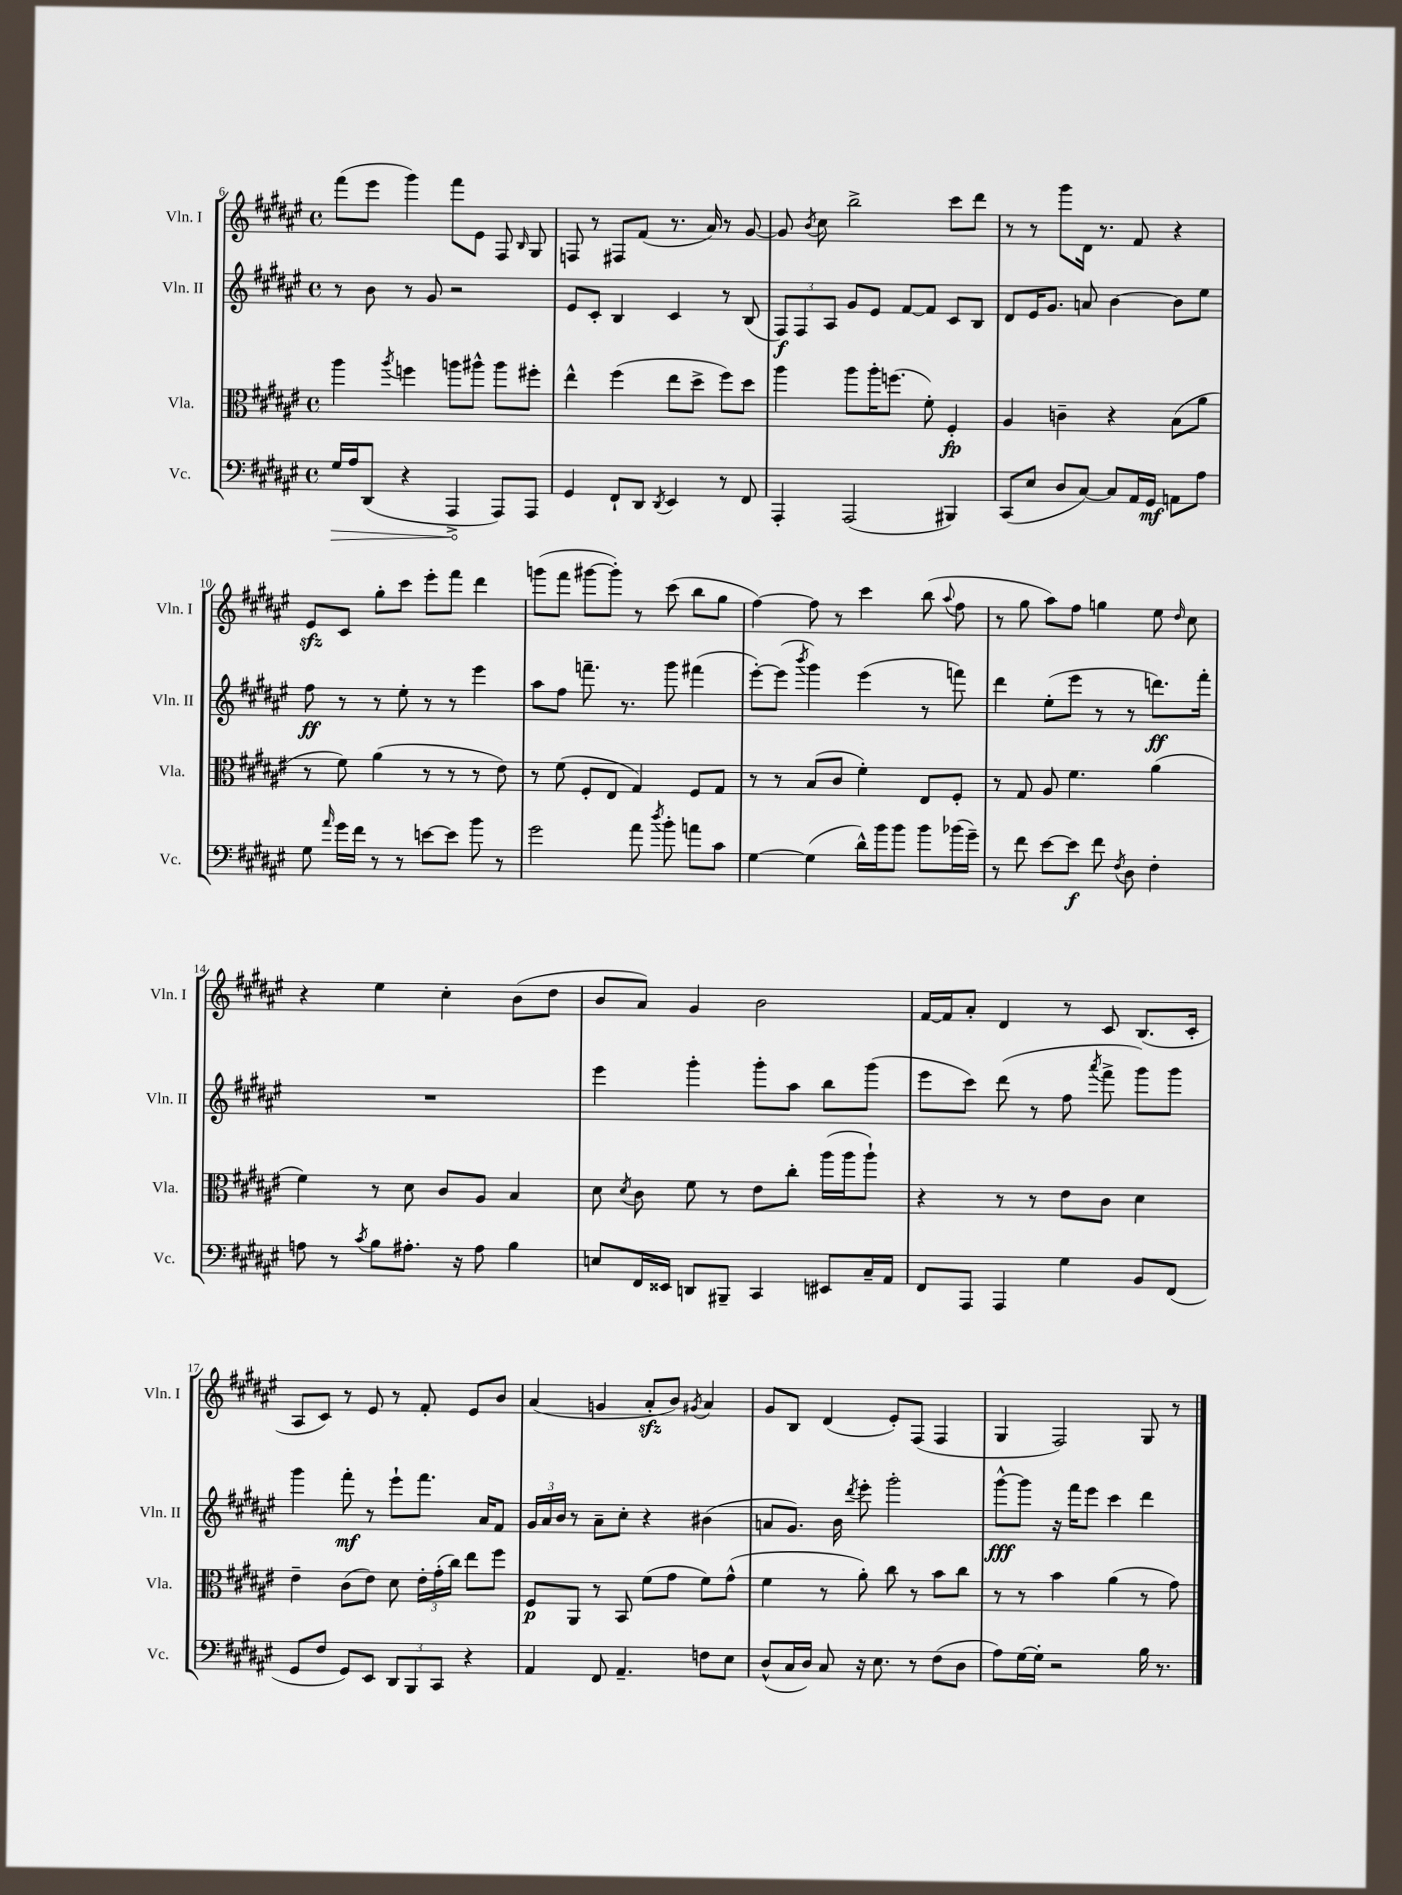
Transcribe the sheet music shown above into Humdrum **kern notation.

**kern	**dynam	**kern	**dynam	**kern	**dynam	**kern
*part4	*part4	*part3	*part3	*part2	*part2	*part1
*staff4	*staff4	*staff3	*staff3	*staff2	*staff2	*staff1
*I"Vc.	*	*I"Vla.	*	*I"Vln. II	*	*I"Vln. I
*I'Vc.	*	*I'Vla.	*	*I'Vln. II	*	*I'Vln. I
*clefF4	*	*clefC3	*	*clefG2	*	*clefG2
*k[f#c#g#d#a#e#]	*	*k[f#c#g#d#a#e#]	*	*k[f#c#g#d#a#e#]	*	*k[f#c#g#d#a#e#]
*M4/4	*	*M4/4	*	*M4/4	*	*M4/4
*met(c)	*	*met(c)	*	*met(c)	*	*met(c)
=6	=6	=6	=6	=6	=6	=6
!	!LO:HP:b	!	!	!	!	!
16G#/LL	>	4aa#\	.	8r	.	(8fff#\L
16A#/J	.	.	.	.	.	.
(8DD#/J	.	.	.	8b\	.	8eee#\J
.	.	8qaa#/	.	.	.	.
4r	.	4ffn\	.	8r	.	4ggg#\)
.	.	.	.	8g#/	.	.
4AAA#^/	.	8aan\L	.	2r	.	8fff#\L
.	.	8aa#X^^\J	.	.	.	8e#\J
8AAA#/L)	]	8aa#\L	.	.	.	8F#/
.	.	.	.	.	.	16qqB/
8AAA#/J	.	8ff#X'\J	.	.	.	8G#/
=7	=7	=7	=7	=7	=7	=7
4GG#/	.	4ee#^^\	.	8e#/L	.	8Fn/
.	.	.	.	8c#'/J	.	8r
8FF#`/L	.	(4ff#\	.	4B/	.	8F#X/L
8DD#/J	.	.	.	.	.	(8f#/J
8qDD#/	.	.	.	.	.	.
4EE#/	.	8ee#\L	.	4c#/	.	8.r
.	.	8dd#^\J	.	.	.	.
.	.	.	.	.	.	16a#/)
8r	.	8ff#\L)	.	8r	.	8r
8FF#/	.	8dd#\J	.	(8B/	.	[8g#/
=8	=8	=8	=8	=8	=8	=8
4AAA#'/	.	4aa#\	.	12F#/L)	f	8g#/]
.	.	.	.	12F#/	.	.
.	.	.	.	.	.	8qb/
.	.	.	.	.	.	8cc#\
.	.	.	.	12A#/J	.	.
(2AAA#/	.	8aa#\L	.	8g#/L	.	2bb^\
.	.	16aa#'\K	.	8e#/J	.	.
.	.	(8.ffn\J	.	.	.	.
.	.	.	.	[8f#/L	.	.
.	.	8f#'\)	.	8f#/J]	.	.
4BBB#X/)	.	4F#'/	fp	8c#/L	.	8ccc#\L
.	.	.	.	8B/J	.	8ddd#\J
=9	=9	=9	=9	=9	=9	=9
(8CC#/L	.	4A#/	.	8d#/L	.	8r
8E#/J	.	.	.	16e#/K	.	8r
.	.	.	.	8.g#/J	.	.
8D#/L	.	4cn~\	.	.	.	8ggg#\L
[8C#/J)	.	.	.	8an/	.	16d#\Jk
.	.	.	.	.	.	8.r
8C#/L]	.	4r	.	[4b\	.	.
16AA#/L	.	.	.	.	.	8f#/
16GG#/JJ	mf	.	.	.	.	.
8AAn\L	.	(8B\L	.	8b\L]	.	4r
8A#\J	.	8a#\J	.	8ee#\J	.	.
!!LO:LB:g=z
=10	=10	=10	=10	=10	=10	=10
8G#\	.	8r	.	8ff#\	ff	8e#zz/L
16qqa#/	.	.	.	.	.	.
16g#\LL	.	8f#\)	.	8r	.	8c#/J
16f#\JJ	.	.	.	.	.	.
8r	.	(4a#\	.	8r	.	8gg#'\L
8r	.	.	.	8ee#'\	.	8ccc#\J
[8en\L	.	8r	.	8r	.	8eee#'\L
8e\J]	.	8r	.	8r	.	8fff#\J
8b\	.	8r	.	4eee#\	.	4ddd#\
8r	.	8e#\)	.	.	.	.
=11	=11	=11	=11	=11	=11	=11
2g#\	.	8r	.	8aa#\L	.	(8gggn\L
.	.	(8f#\	.	8ff#\J	.	8fff#\J
.	.	8F#'/L	.	8.fffn~\	.	[8ggg#X\L
.	.	8E#/J	.	.	.	8ggg#'\J])
.	.	.	.	8.r	.	.
8a#\	.	4G#/)	.	.	.	8r
8qdd#/	.	.	.	.	.	.
8b'\	.	.	.	8ggg#\	.	(8ccc#\
8an\L	.	8F#/L	.	(4fff#X\	.	8bb\L
8c#\J	.	8G#/J	.	.	.	8gg#\J
=12	=12	=12	=12	=12	=12	=12
[4G#\	.	8r	.	[8eee#'\L)	.	[4ff#\)
.	.	8r	.	(8eee#\J]	.	.
.	.	.	.	8qbbb/	.	.
(4G#\]	.	(8B/L	.	4ggg#\)	.	8ff#\]
.	.	8c#/J	.	.	.	8r
16d#^^\LL)	.	4f#'\)	.	(4eee#\	.	4ccc#\
16b\J	.	.	.	.	.	.
8b\J	.	.	.	.	.	.
8b\L	.	8E#/L	.	8r	.	(8bb\
.	.	.	.	.	.	8qqaa#/
(16b-X\L	.	8F#'/J	.	8fffn\)	.	8ff#\
16g#~\JJ)	.	.	.	.	.	.
=13	=13	=13	=13	=13	=13	=13
8r	.	8r	.	4ddd#\	.	8r
8f#\	.	8G#/	.	.	.	8gg#\
[8e#\L	.	8A#/	.	(8ee#'\L	.	8aa#\L)
8e#\J]	f	4.f#\	.	8eee#\J	.	8ff#\J
8f#\	.	.	.	8r	.	4ggn\
8qF#/	.	.	.	.	.	.
8D#\	.	.	.	8r	.	.
4F#'\	.	(4a#\	.	8.dddn\L)	ff	8ee#\
.	.	.	.	.	.	16qqdd#/
.	.	.	.	.	.	8cc#\
.	.	.	.	16fff#'\Jk	.	.
!!LO:LB:g=z
=14	=14	=14	=14	=14	=14	=14
8An\	.	4f#\)	.	1r	.	4r
8r	.	.	.	.	.	.
8qc#/	.	.	.	.	.	.
8B\L	.	8r	.	.	.	4ee#\
8.A#X'\J	.	8d#\	.	.	.	.
.	.	8c#/L	.	.	.	4cc#'\
16r	.	.	.	.	.	.
8A#\	.	8A#/J	.	.	.	.
4B\	.	4B/	.	.	.	(8b\L
.	.	.	.	.	.	8dd#\J
=15	=15	=15	=15	=15	=15	=15
8En/L	.	8d#\	.	4eee#\	.	8b/L
.	.	8qd#/	.	.	.	.
16FF#/L	.	8c#\	.	.	.	8a#/J)
16EE##X/JJ	.	.	.	.	.	.
8DDn/L	.	8f#\	.	4ggg#'\	.	4g#/
8BBB#X~/J	.	8r	.	.	.	.
4CC#/	.	8e#\L	.	8ggg#'\L	.	2b\
.	.	8cc#'\J	.	8aa#\J	.	.
8EE#X/L	.	(16aa#\LL	.	8bb\L	.	.
.	.	16aa#\J	.	.	.	.
16C#~/L	.	8aa#`\J)	.	(8ggg#\J	.	.
16AA#/JJ	.	.	.	.	.	.
=16	=16	=16	=16	=16	=16	=16
8FF#/L	.	4r	.	8eee#\L	.	[16f#/LL
.	.	.	.	.	.	16f#/J]
8AAA#/J	.	.	.	8ccc#\J)	.	8a#'/J
4AAA#/	.	8r	.	(8ddd#\	.	4d#/
.	.	8r	.	8r	.	.
4G#\	.	8e#\L	.	8ff#\	.	8r
.	.	.	.	8qaaa#/	.	.
.	.	8c#\J	.	8fff#^\	.	8c#/
8BB/L	.	4d#\	.	8ggg#\L)	.	(8.B/L
(8FF#/J	.	.	.	8ggg#\J	.	.
.	.	.	.	.	.	16c#'/Jk
!!LO:LB:g=z
=17	=17	=17	=17	=17	=17	=17
8GG#/L	.	4e#~\	.	4ggg#\	.	8A#/L
8F#/J	.	.	.	.	.	8c#/J)
8GG#/L)	.	(8c#\L	.	8fff#'\	mf	8r
8EE#/J	.	8e#\J)	.	8r	.	8e#/
12DD#/L	.	8d#\	.	8eee#`\L	.	8r
12BBB/	.	.	.	.	.	.
.	.	24e#'\LL	.	8.fff#\J	.	8f#'/
12CC#/J	.	(24g#'\	.	.	.	.
.	.	24cc#\JJ)	.	.	.	.
4r	.	8ee#\L	.	.	.	8e#/L
.	.	.	.	16a#/KL	.	.
.	.	8ff#\J	.	8f#/J	.	8b/J
=18	=18	=18	=18	=18	=18	=18
4AA#/	.	8F#/L	p	24g#/LL	.	(4a#/
.	.	.	.	24a#/	.	.
.	.	.	.	24b/JJ	.	.
.	.	8AA#/J	.	8r	.	.
8FF#/	.	8r	.	8a#~\L	.	4gn/
4.AA#~/	.	8BB/	.	8cc#'\J	.	.
.	.	(8f#\L	.	4r	.	8a#zz'/L
.	.	8g#\J	.	.	.	8b/J)
.	.	.	.	.	.	8qg#X/
8Fn\L	.	8f#\L)	.	(4b#X\	.	4a#/
8E#\J	.	(8g#^^\J	.	.	.	.
=19	=19	=19	=19	=19	=19	=19
(8D#^^/L	.	4f#\	.	8an/L	.	8g#/L
16C#/L	.	.	.	8.g#/J)	.	8B/J
16D#/JJ)	.	.	.	.	.	.
8C#/	.	8r	.	.	.	(4d#/
.	.	.	.	16b\	.	.
.	.	.	.	8qddd#/	.	.
16r	.	8a#'\)	.	8eee#'\	.	.
8.E#\	.	.	.	.	.	.
.	.	8cc#\	.	2ggg#'\	.	8e#'/L)
8r	.	8r	.	.	.	(8F#/J
(8F#\L	.	8b\L	.	.	.	4F#/
8D#\J	.	8cc#\J	.	.	.	.
=20	=20	=20	=20	=20	=20	=20
8A#\L)	.	8r	.	[8ggg#^^\L	fff	4G#/
[16G#\L	.	8r	.	8ggg#\J]	.	.
16G#'\JJ]	.	.	.	.	.	.
2r	.	4b\	.	16r	.	2F#/)
.	.	.	.	16fff#\KL	.	.
.	.	.	.	8eee#\J	.	.
.	.	(4a#\	.	4ccc#\	.	.
16B\	.	8r	.	4ddd#\	.	8G#/
8.r	.	.	.	.	.	.
.	.	8g#\)	.	.	.	8r
==	==	==	==	==	==	==
*-	*-	*-	*-	*-	*-	*-
